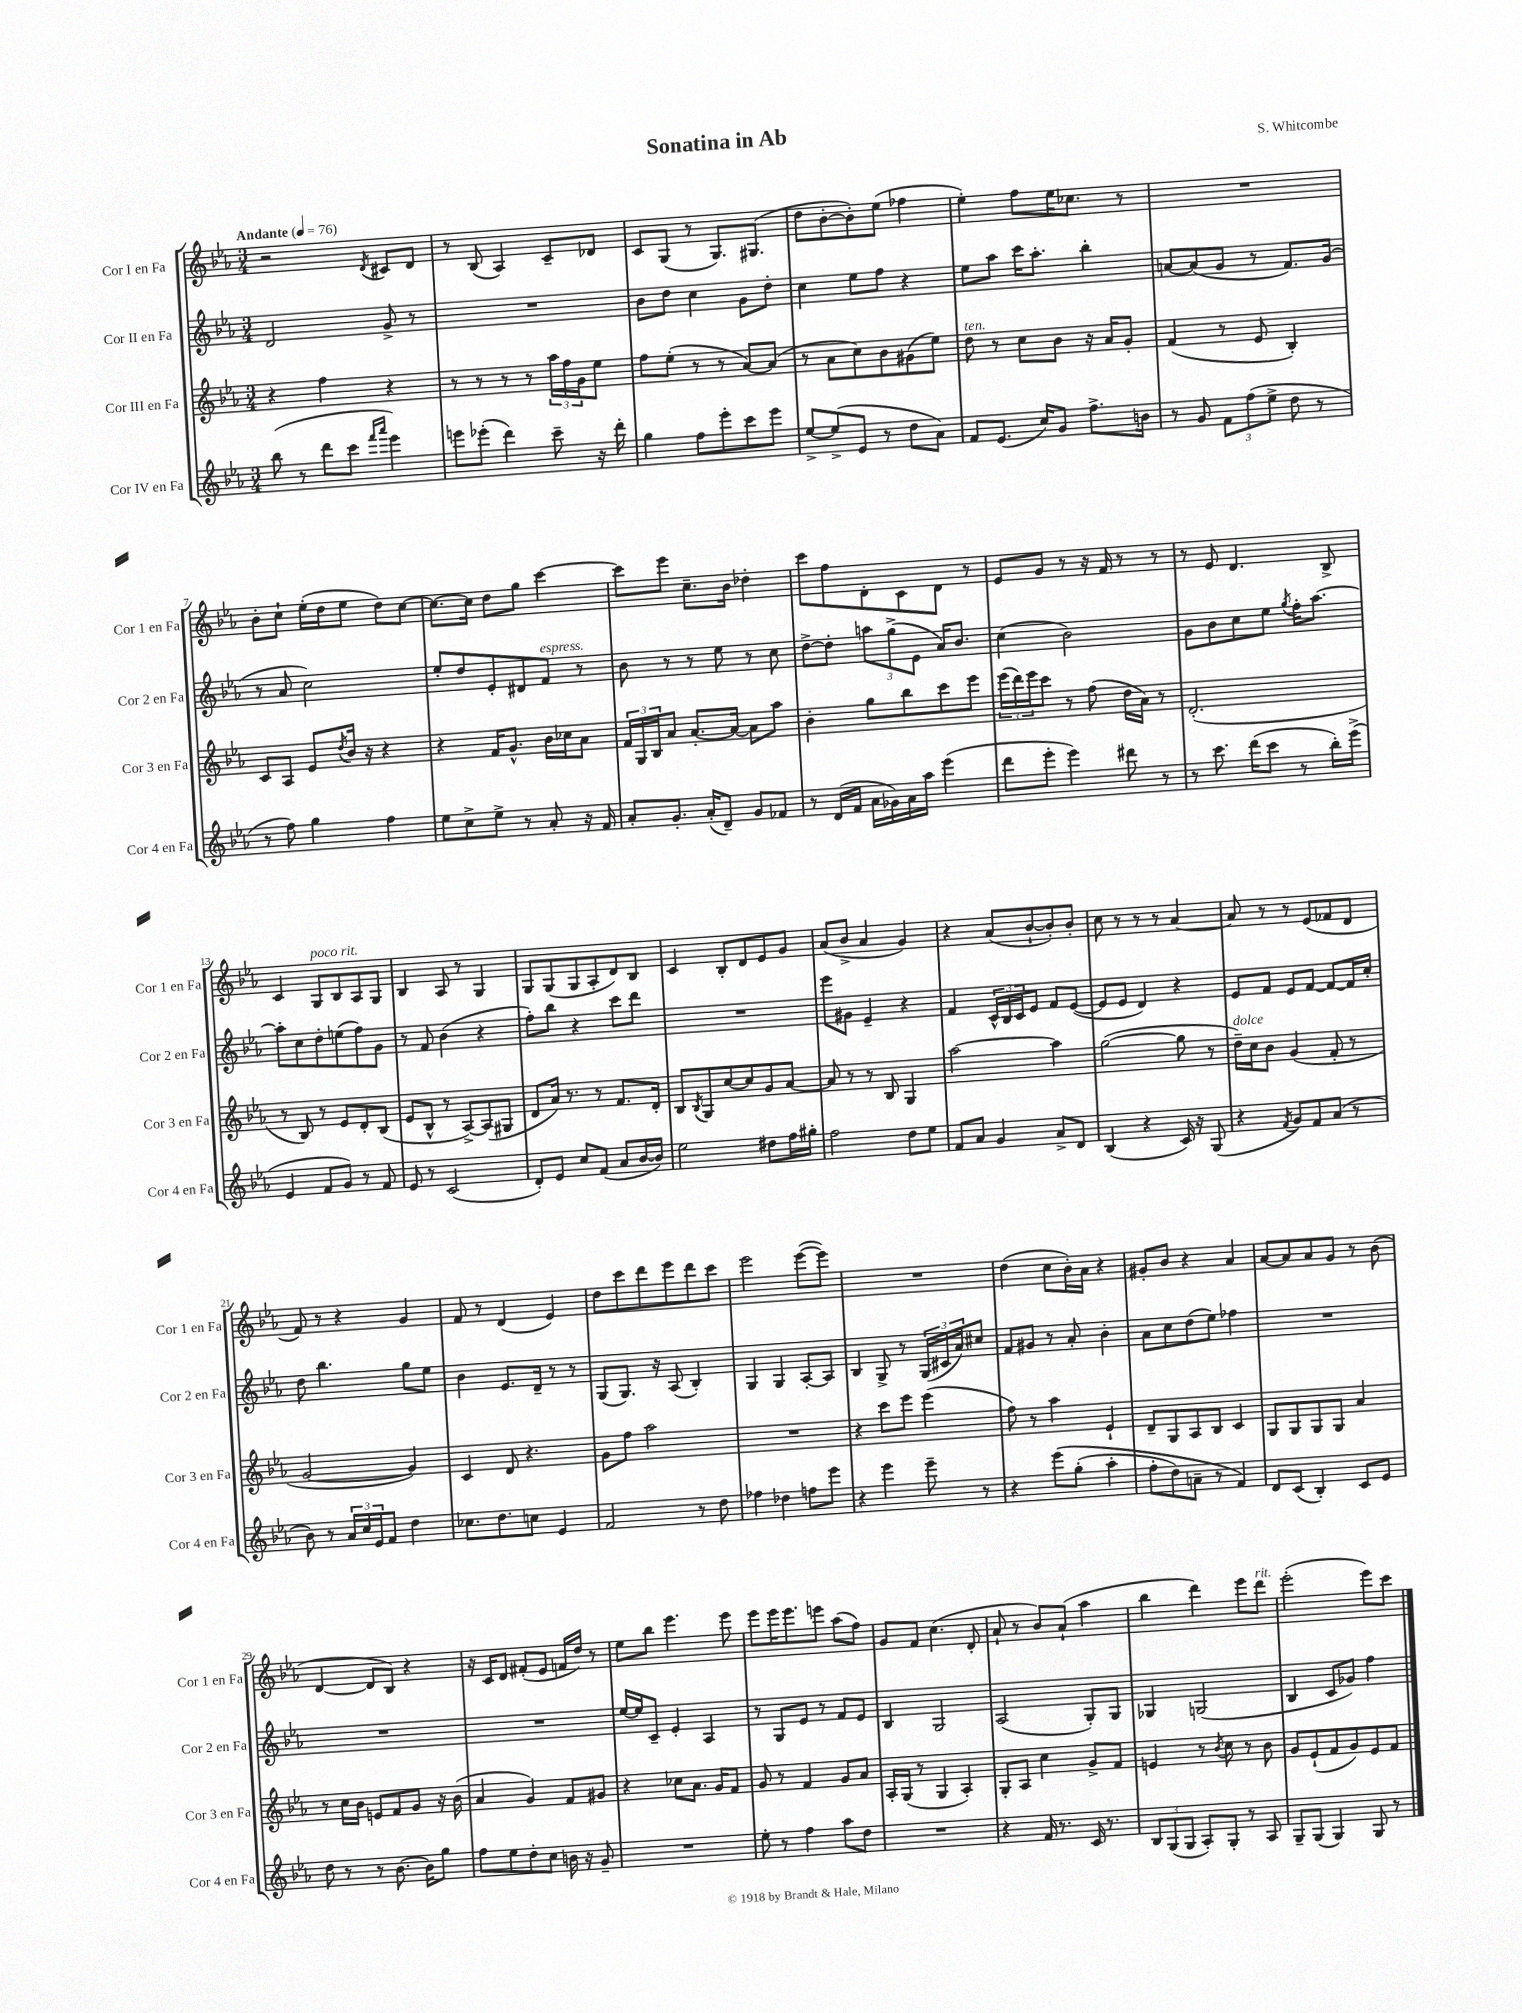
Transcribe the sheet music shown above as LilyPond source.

\header { title = "Sonatina in Ab" composer = "S. Whitcombe" }
<<
\new StaffGroup <<
\new Staff = "s0" \with { instrumentName = "Cor I en Fa" shortInstrumentName = "Cor 1 en Fa" } {
    \clef treble \key ees \major \numericTimeSignature \time 3/4 \tempo "Andante" 4 = 76
    r2 \acciaccatura { d'8 } cis'8 d'8 |
    r8 bes8( aes4) c'8-- des'8 |
    c'8 g8( r8 g8.) gis8.( |
    d''8 bes'8~-. bes'8-.) ees''8( fes''4 |
    ees''4-.) f''8 ees''16 ces''8. r8 |
    R2. |
    bes'8-. c''8-! ees''16-.( d''16 ees''8 d''8) c''8~ |
    c''8.~ c''16 d''8 g''8 c'''4~ |
    c'''8 ees'''8 c''8.-- bes'16 des''4-. |
    c'''8 f''8 d'8-. c'8 d'8 r8 |
    ees'8 g'8 r8 r16 f'16 r8 r8 |
    r8 ees'8 d'4. bes8-> |
    c'4 g8^\markup { \italic "poco rit." } bes8 aes8 g8 |
    bes4 aes8 r8 g4 |
    g8 g8( g8 aes8-. d'8) bes8 |
    c'4 bes8-. d'8 ees'8 g'8 |
    aes'8( bes'8-> aes'4 g'4) |
    r4 aes'8( bes'8~-! bes'8-.) bes'8-. |
    c''8 r8 r8 r8 aes'4~ |
    aes'8 r8 r8 ees'8( fes'8 d'8 |
    f'8) r8 r4 g'4 |
    f'8 r8 d'4( ees'4) |
    d''8 c'''8 d'''8 ees'''8 d'''8 c'''8 |
    ees'''2 ees'''8~( ees'''8) |
    R2. |
    d''4( c''8 bes'16-.) aes'16 r4 |
    gis'8-. bes'8 r4 aes'4 |
    aes'8~ aes'8 aes'8 g'8 r8 bes'8( |
    d'4~ d'8 bes8) r4 |
    r16 c'16 d'8 fis'8-.( ees'8 f'16 d''16) r8 |
    ees''8 bes''8 ees'''4. ees'''8 |
    ees'''8 ees'''16 ees'''8. e'''8 aes''8( f''8) |
    g'8 f'8 c''4.( d'8-. |
    aes'8-! r8 bes'8) aes'8-!( aes''4 |
    bes''4 d'''4) ees'''8 d'''8^\markup { \italic "rit." } |
    ees'''2-.( ees'''8) c'''8 \bar "|." |
}
\new Staff = "s1" \with { instrumentName = "Cor II en Fa" shortInstrumentName = "Cor 2 en Fa" } {
    \clef treble \key ees \major \numericTimeSignature \time 3/4
    d'2 g'8-> r8 |
    R2. |
    bes'8 d''8 c''4 g'8 d''8-. |
    c''4 ees''8 f''8 r4 |
    ees''8 aes''8 c'''16 aes''8.-. bes''4-. |
    a'8~ a'8( g'8 r8 f'8.) g'16( |
    r8 aes'8 c''2) |
    ees''8-. d''8 ees'8-. dis'8 f'8^\markup { \italic "espress." } r8 |
    bes'8 r8 r8 ees''8 r8 c''8 |
    d''8~-> d''8-. \tuplet 3/2 { a''8 g''8->( ees'8 } aes'16) bes'8. |
    c''4( bes'2) |
    g'8 bes'8 c''8 ees''8 \acciaccatura { g''8 } f''16-. aes''8.~ |
    aes''8-. c''8 d''8-. e''8( f''8) g'8 |
    r8 f'8 bes'4( r4 |
    f''8-.) bes''8 r4 c'''8 d'''8 |
    R2. |
    ees'''8 gis'8 ees'4-- r4 |
    f'4 \tuplet 3/2 { c'16-^ bes16 c'16 } ees'8 f'8 ees'8~( |
    ees'8 ees'8 d'4) r4 |
    ees'8 f'8 ees'8 f'8~ f'8~ f'16 c''16-. |
    d''8 bes''4. g''8 ees''8 |
    bes'4 ees'8. d'16-- r8 r8 |
    g8( g8.) r16 aes8( bes4-.) |
    g4 g4 aes8~-. aes8 |
    bes4 g8-> r8 \tuplet 3/2 { g16( cis'16 aes'16) } cis''8 |
    f'8 gis'8 r8 aes'8-. bes'4-. |
    aes'8 c''8 d''8( ees''8) fes''4 |
    R2. |
    R2. |
    R2. |
    ees''16~ ees''16 c'8-- ees'4-. aes4 |
    r8 g8 ees'8 r8 f'8 ees'8 |
    bes4 g2 |
    aes2( g8-.) g8 |
    ges4 g2( |
    bes4 c'8 ges'8) f''4 \bar "|." |
}
\new Staff = "s2" \with { instrumentName = "Cor III en Fa" shortInstrumentName = "Cor 3 en Fa" } {
    \clef treble \key ees \major \numericTimeSignature \time 3/4
    r4 f''4 r4 |
    r8 r8 r8 r8 \tuplet 3/2 { aes''16 f''16 g'16 } ees''8 |
    f''8 ees''8-.( r8 r8 aes'8~) aes'8( |
    r8 aes'8 c''8) bes'8 gis'8( ees''8) |
    d''8^\markup { \italic "ten." } r8 c''8 bes'8 r16 aes'16 g'8-. |
    f'4( r8 ees'8 bes4-.) |
    c'8 aes8 ees'8 \acciaccatura { d''8 } bes'16 r16 r4 |
    r4 f'16 g'8.-^ bes'16 ces''16 aes'8 |
    \tuplet 3/2 { f'16 g16 bes16 } aes'8 aes'8.~-. aes'16~ aes'8 aes''8 |
    bes'4-. g''8 bes''8 c'''8 ees'''8 |
    \tuplet 3/2 { ees'''16( d'''16) ees'''16 } c'''8 r8 f''8( d''16 aes'16) r8 |
    d'2.-.( |
    r8 bes8) r8 ees'8 d'8-. bes8( |
    ees'8 bes8-^ r8 aes8~->) aes8( gis8 |
    d'8 aes'16) r8. r8 f'8. d'16-. |
    bes8 \acciaccatura { bes8 } g8 c''8~ c''8 g'8 aes'8~ |
    aes'8 r8 r8 bes8 g4 |
    aes''2~ aes''4 |
    g''2~( g''8 r8 |
    d''16--^\markup { \italic "dolce" }) c''16 bes'8 g'4( f'8-. r8 |
    g'2~ g'4) |
    c'4 d'8 r4. |
    g'8 f''8 aes''2 |
    R2. |
    r4 c'''8 ees'''8 ees'''4( |
    f''8) r8 aes''4 ees'4-! |
    d'8-- g8 aes8 bes8 c'4 |
    g8 g8 g8 g8 aes'4 |
    r8 c''16 bes'16 e'8 f'8 g'8 r16 bes'16( |
    aes'4 g'4) f'8 gis'8 |
    r4 ces''8 aes'8. g'16 f'8 |
    g'8 r8 f'4 g'8 aes'8 |
    aes16-. g16( r8 g4 aes4-.) |
    g8-. aes8 c''4 g'8-> f'8 |
    e'4 r8 \acciaccatura { bes'8 } c''8 r8 bes'8 |
    g'8 ees'8-!( f'8 g'8) ees'8 f'8 \bar "|." |
}
\new Staff = "s3" \with { instrumentName = "Cor IV en Fa" shortInstrumentName = "Cor 4 en Fa" } {
    \clef treble \key ees \major \numericTimeSignature \time 3/4
    bes''8( r8 d'''8 c'''8 \grace { f'''16 aes'''16 } ees'''4) |
    e'''8 ees'''8-.( d'''4) c'''8-- r16 d'''16-. |
    g''4 f''8 ees'''8-. c'''8 ees'''8 |
    ees''8~-> ees''8->( ees'8 r8 d''8 aes'8) |
    f'8 ees'8.( c''16) g'8 f''8.-> b'16 |
    r8 g'8 \tuplet 3/2 { f'8 f''8( ees''8-> } d''8 r8 |
    r8 f''8) g''4 f''4 |
    ees''8 c''8-> ees''8-> r8 aes'8-. r16 f'16 |
    aes'8-. g'8.-. aes'16-.( d'8--) g'8 fes'8 |
    r8 d'16( f'16 aes'16 ges'16) aes'16 aes''16 ees'''4( |
    d'''8 ees'''8-. ees'''4) dis'''8 r8 |
    r8 c'''8. d'''16( c'''8 r8 bes''16-.) ees'''16->( |
    ees'4 f'8 g'8) r8 f'8 |
    ees'8 r8 c'2( |
    d'8-.) ees'8 c''8 f'8( aes'8 bes'16~ bes'16) |
    ees''2 dis''8 f''16 gis''16-. |
    f''2 d''8 ees''8 |
    f'8 aes'8 g'4 aes'8-> d'8 |
    bes4( r4 c'16) r16 g8( |
    r4 \acciaccatura { f'8 } g'8) f'8 aes'8( r8 |
    bes'8) r8 \tuplet 3/2 { aes'16 c''16 ees'16 } f'8 d''4 |
    ces''8. d''8. c''8 ees'4 |
    f'2 r8 d''8 |
    fes''4 des''4 f''8 ees'''8 |
    r4 ees'''4 ees'''8-- r8 |
    r4 ees'''8\( g''8-.( aes''4-. |
    f''8-. d''8) a'8-- r8 f'4\) |
    d'8 c'8( bes4-.) c'8 ees'8 |
    d''8 r8 r8 bes'8.~ bes'16 g''8 |
    f''8 ees''8 d''8-. c''8 b'16 r16 g'8-- |
    R2. |
    ees''8-. r8 f''4 aes''8 d''8 |
    R2. |
    r4 f'16 r8. c'16 r8. |
    \tuplet 3/2 { bes8 g8( g8 } aes8-.) g8-. r8 aes8 |
    g8-- g8( g4) g8 r8 \bar "|." |
}
>>
>>
